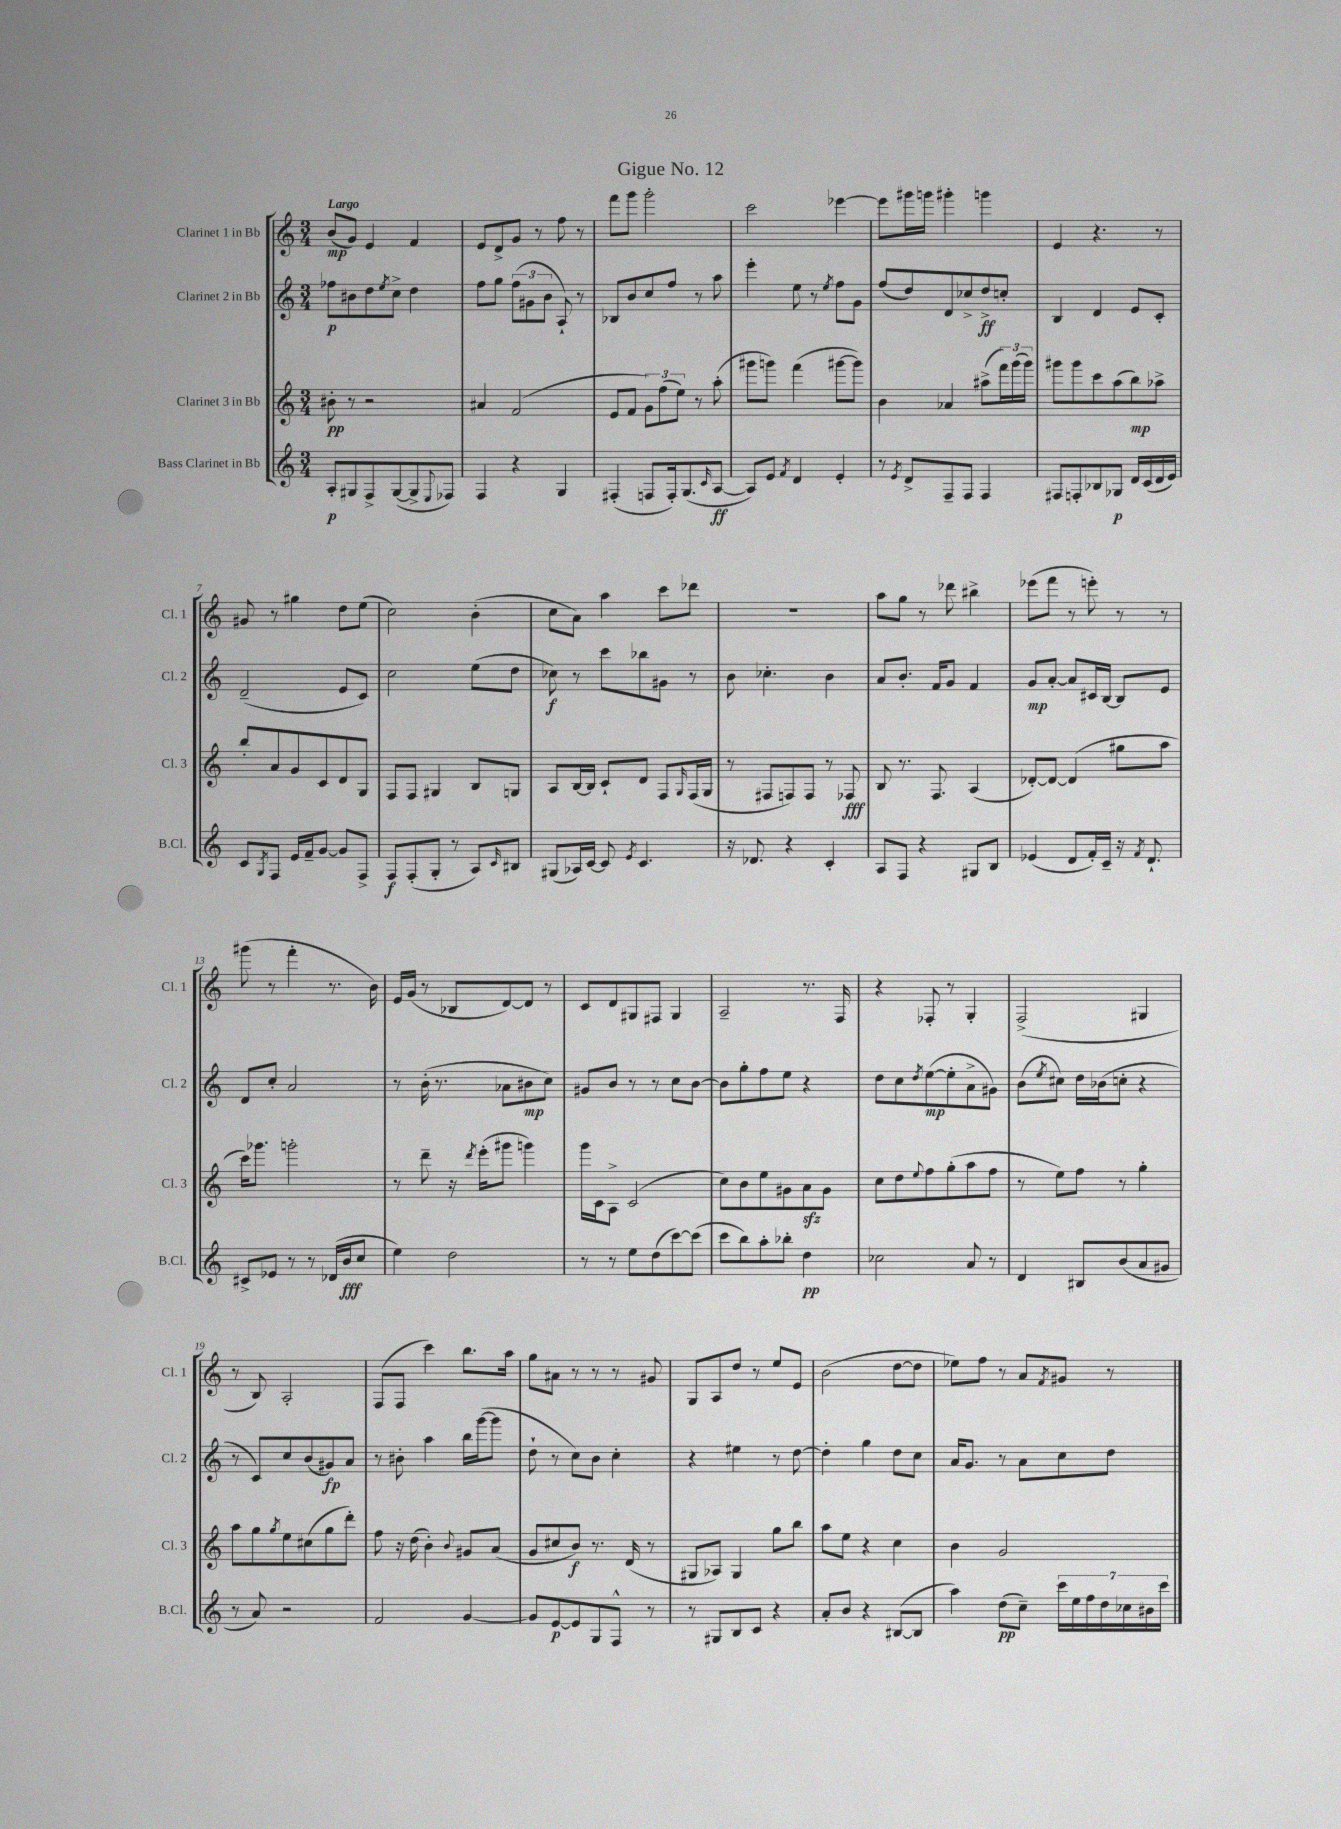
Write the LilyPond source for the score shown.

\header { title = "Gigue No. 12" }
<<
\new StaffGroup <<
\new Staff = "s0" \with { instrumentName = "Clarinet 1 in Bb" shortInstrumentName = "Cl. 1" } {
    \clef treble \key c \major \numericTimeSignature \time 3/4 \tempo "Largo"
    b'8\mp( g'8) e'4 f'4 |
    e'8 d'8-> g'8 r8 f''8 r8 |
    f'''8 g'''8 g'''2-. |
    c'''2 ees'''4~ |
    ees'''8 gis'''16 g'''16 gis'''4-. g'''4 |
    e'4 r4. r8 |
    gis'8 r8 gis''4 d''8 e''8( |
    c''2) b'4-.( |
    c''8 a'8) a''4 c'''8 des'''8 |
    R2. |
    a''8 g''8 r8 des'''8 bis''4-> |
    ees'''8( f'''8 r8 e'''8-.) r8 r8 |
    gis'''8( r8 f'''4-. r8. b'16) |
    e'16 g'16( r8 bes8 d'8~) d'8 r8 |
    c'8 d'8 gis8 fis8 gis4 |
    a2-- r8. f16 |
    r4 fes8-. r8 g4-. |
    f2->( gis4 |
    r8 b8) a2-. |
    f8( f8 c'''4) b''8. a''16 |
    g''8 ais'8 r8 r8 r8 gis'8 |
    g8 a8 d''8 r8 e''8 e'8 |
    b'2( d''8~ d''8 |
    ees''8) f''8 r8 a'8 \acciaccatura { f'8 } gis'8 r8 \bar "|." |
}
\new Staff = "s1" \with { instrumentName = "Clarinet 2 in Bb" shortInstrumentName = "Cl. 2" } {
    \clef treble \key c \major \numericTimeSignature \time 3/4
    fes''8\p bis'8 d''8 \acciaccatura { e''8 } c''8-> d''4 |
    f''8 g''8 \tuplet 3/2 { f''8( gis'8 b'8 } a8-!) r8 |
    bes8 b'8 c''8 f''8 r8 a''8 |
    e'''4-. e''8 r8 \acciaccatura { e''8 } f''8 g'8 |
    f''8( d''8) d'8 ces''8-> d''8->\ff c''8-. |
    b4 d'4 e'8 c'8-. |
    d'2--( e'8 c'8) |
    c''2 e''8( d''8 |
    ces''8\f) r8 c'''8 bes''8 gis'8 r8 |
    b'8 ces''4.-. b'4 |
    a'8 b'8.-. f'16 g'8 f'4 |
    g'8\mp a'8~-. a'8 cis'16 b16~ b8 e'8 |
    d'8 c''8-. a'2 |
    r8 b'16-.( r8. aes'8 bis'8\mp c''8) |
    gis'8 b'8 r8 r8 c''8 b'8~ |
    b'8 g''8-. f''8 e''8 r4 |
    d''8 c''8 \acciaccatura { d''8 } e''8~\mp( e''8-. a'8-> gis'8) |
    b'8( \acciaccatura { e''8 } cis''8) d''16 bes'16( c''8-. r4 |
    r8 c'8) c''8 b'8( gis'8\fp) a'8 |
    r8 bis'8-. a''4 b''16 g'''16~( g'''8 |
    d''8-! r8 c''8) b'8 c''4-. |
    r4 eis''4 r8 d''8~ |
    d''4-. g''4 d''8 c''8 |
    a'16 g'8. r8 a'8 c''8 d''8 \bar "|." |
}
\new Staff = "s2" \with { instrumentName = "Clarinet 3 in Bb" shortInstrumentName = "Cl. 3" } {
    \clef treble \key c \major \numericTimeSignature \time 3/4
    bis'8-.\pp r8 r2 |
    ais'4 f'2( |
    e'8 f'8 \tuplet 3/2 { g'8) f''8( e''8) } r8 a''8-.( |
    gis'''8 g'''8) f'''4( gis'''8~ gis'''8) |
    b'4 aes'4 ais''8->( \tuplet 3/2 { f'''16) g'''16( g'''16) } |
    gis'''8 gis'''8 c'''8 a''8( b''8\mp) aes''8-> |
    b''8-. a'8 g'8 c'8 d'8 g8 |
    f8 f8 gis4 b8 g8 |
    a8 b16~ b16 c'8-! d'8 f8 \grace { g16 } f16( g16 |
    r8 fis8 f8) f8 r8 fes8\fff |
    b8 r8. f8. a4( |
    des'8~-.) des'8~ des'4( gis''8 a''8 |
    c'''16) ges'''8. g'''2-. |
    r8 d'''8-- r16 \acciaccatura { d'''8 } e'''16-.( gis'''8 g'''4) |
    g'''16 c'16 a8-> c'2( |
    c''8) b'8 e''8 gis'8 a'8\sfz gis'8 |
    c''8 d''8 \appoggiatura { e''8 } f''8 g''8-.( a''8 f''8 |
    r8 e''8) f''8 r8 g''4-. |
    a''8 g''8 \acciaccatura { g''8 } e''8 cis''8( g''8 d'''8-.) |
    f''8 r16 d''16( b'4-.) \appoggiatura { b'8 } gis'8 a'8( |
    g'8 cis''8 b'8\f) r8. d'16( r8 |
    gis8 aes8) gis4 g''8 b''8 |
    a''8 e''8 r4 c''4 |
    b'4 g'2 \bar "|." |
}
\new Staff = "s3" \with { instrumentName = "Bass Clarinet in Bb" shortInstrumentName = "B.Cl." } {
    \clef treble \key c \major \numericTimeSignature \time 3/4
    a8-.\p gis8 f8-> gis8~( gis8-> \appoggiatura { e8 } fes8) |
    f4 r4 g4 |
    fis4-.( f8 f16-.) g8.( \grace { c'16 } a8~\ff |
    a8) e'8 \acciaccatura { f'8 } d'4 e'4-. |
    r8 \acciaccatura { e'8 } d'8-> f8-- f8 f4 |
    fis8 f8-. bes8 ges8\p d'16 c'16( d'16 e'16) |
    c'8 \acciaccatura { g8 } f8 e'16 f'16-- g'8~ g'8 f8-> |
    f8\f f8-.( g8-. r8 a8) \grace { c'16 } bis8 |
    gis8( aes16) c'16~ c'8 \acciaccatura { e'8 } c'4. |
    r16 des'8. r4 c'4-. |
    a8 f8 r4 gis8 b8 |
    ees'4( d'8 f'16-.) c'16-- r16 \acciaccatura { f'8 } d'8.-! |
    cis'8-> ees'8 r8 r8 des'16( b'16\fff c''8 |
    e''4) d''2 |
    r8 r8 e''8 d''8( c'''8~) c'''8( |
    c'''8 b''8) a''8-. bes''8-. d''4\pp |
    ces''2 a'8 r8 |
    d'4 bis8 b'8( a'8 gis'8 |
    r8 a'8) r2 |
    f'2 g'4~ |
    g'8 e'8~\p e'8 g8 f8-^ r8 |
    r8 gis8 b8 c'8 r4 |
    a'8-. b'8 r4 bis8~( bis8 |
    a''4) d''8\pp( c''8--) \tuplet 7/4 { c'''16 e''16 f''16 d''16 ces''16 bis'16 c'''16 } \bar "|." |
}
>>
>>
